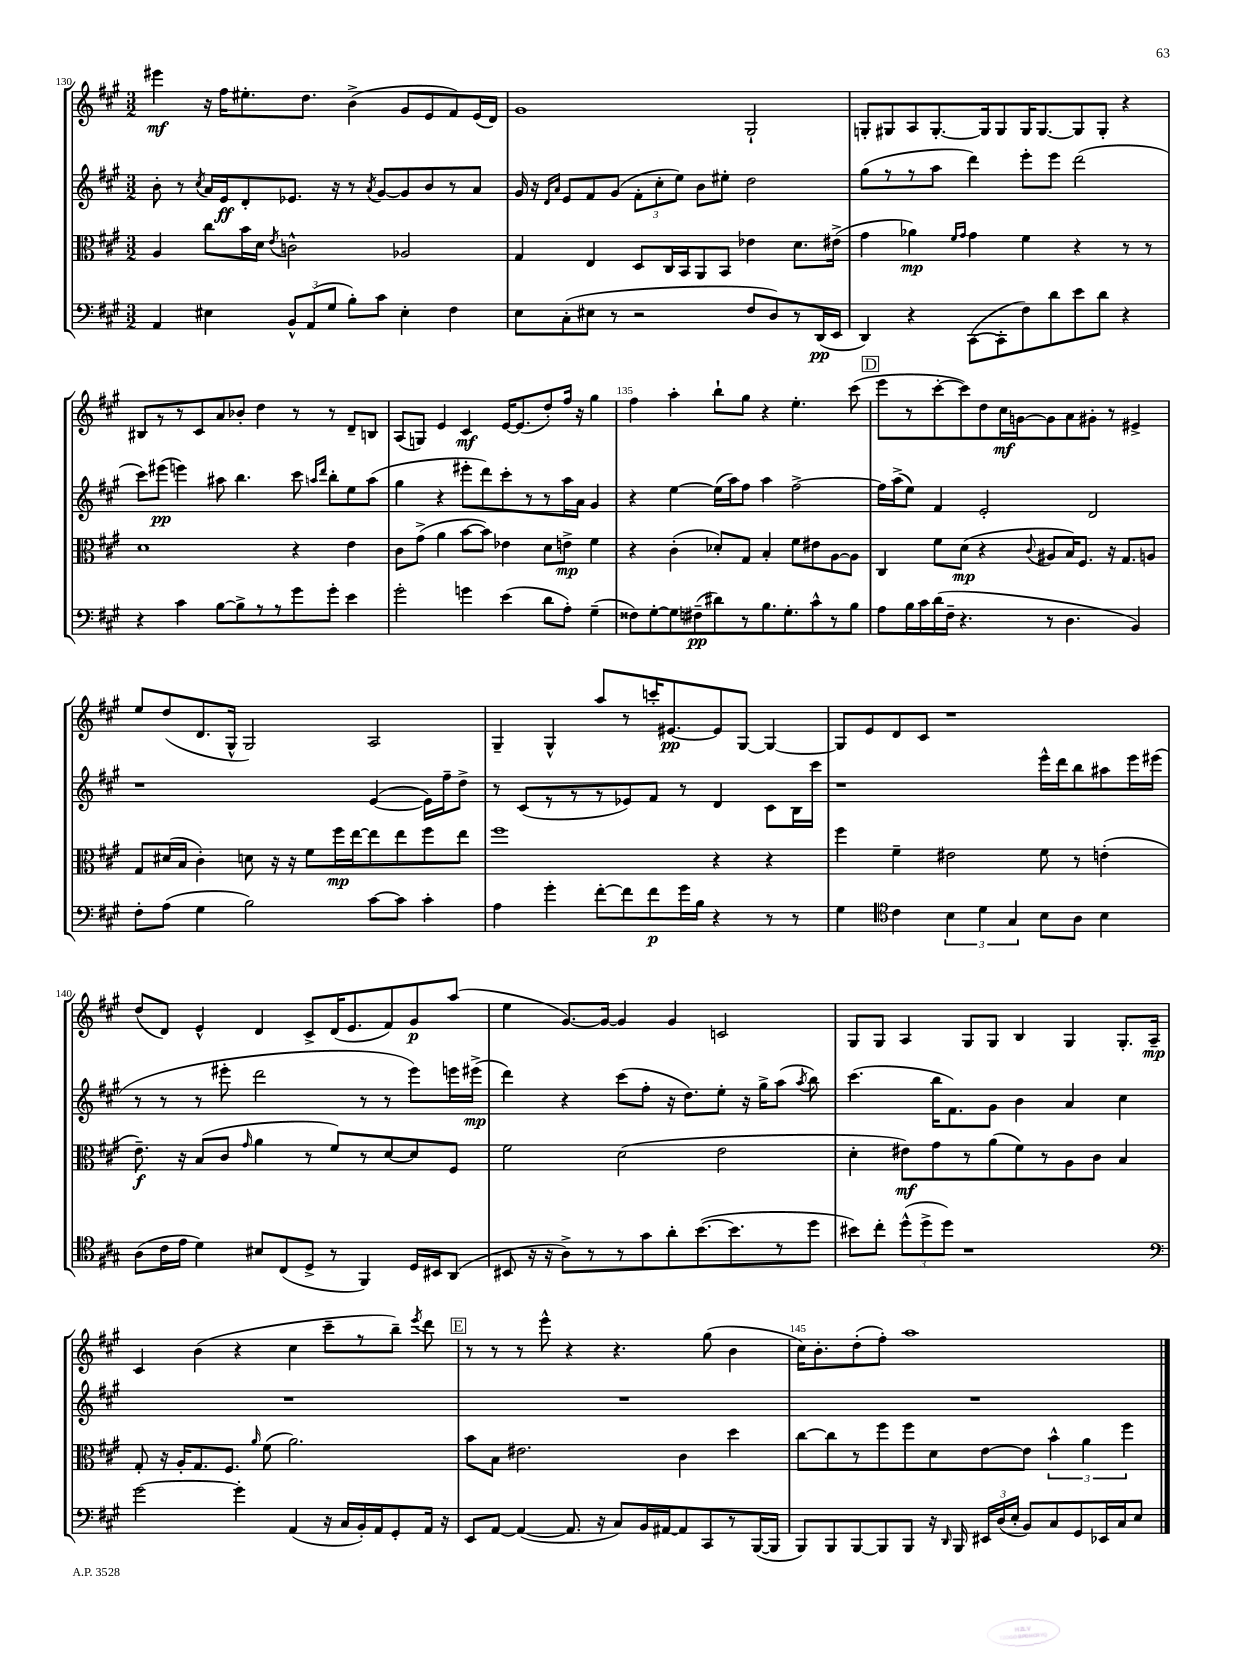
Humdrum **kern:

**kern	**kern	**kern	**kern
*staff4	*staff3	*staff2	*staff1
*clefF4	*clefC3	*clefG2	*clefG2
*k[f#c#g#]	*k[f#c#g#]	*k[f#c#g#]	*k[f#c#g#]
*M3/2	*M3/2	*M3/2	*M3/2
4AA	4A	8b'	4eee#
.	.	8r	.
.	.	8qcc#	.
4E#	8cc#	16a	16r
.	.	16e	16ff#
.	16b	8d'	8.ee#'
.	16d	.	.
.	8qe	.	.
12BB^^	2c^^	8.e-	.
.	.	.	8.dd
(12AA	.	.	.
12G#	.	.	.
.	.	16r	.
8B')	.	8r	(4b^
.	.	8qa	.
8c#	.	[8g#	.
4E#'	2A-	8g#]	8g#
.	.	8b	8e
4F#	.	8r	8f#)
.	.	8a	(16e
.	.	.	16d)
=	=	=	=
8E	4G#	16g#	1g#
.	.	16r	.
.	.	16qqd	.
.	.	16qqa	.
(8C#'	.	8e	.
8E#	4E	8f#	.
8r	.	(8g#	.
2r	8D	12f#'	.
.	.	12cc#'	.
.	16C#	.	.
.	.	12ee)	.
.	16BB	.	.
.	8AA	8b	.
.	8BB	8ee#'	.
8F#	4e-	2dd	2G#`
8D)	.	.	.
8r	8.d	.	.
(16DD	.	.	.
16EE	(16e#^	.	.
=	=	=	=
4DD)	4g#	(8gg#	8G'
.	.	8r	8G#
4r	4a-)	8r	8A
.	.	8aa	[8.G#'
.	16qqf#	.	.
.	16qqg#	.	.
([8CC#	4g#	4ddd)	.
.	.	.	16G#]
8CC#']	.	.	8G#
8F#)	4f#	8eee'	16G#
.	.	.	[8.G#
8d	.	8eee	.
8e	4r	(2ddd	8G#]
8d	.	.	8G#'
4r	8r	.	4r
.	8r	.	.
=	=	=	=
4r	1d	8ccc#)	8B#
.	.	(8eee#	8r
4c#	.	4eee)	8r
.	.	.	8c#
[8B	.	8aa#	8a
8B^]	.	4.bb	8b-'
8r	.	.	4dd
8r	.	.	.
8g#	4r	8ccc#	8r
.	.	16qqaa	.
.	.	16qqddd	.
8g#'	.	8bb'	8r
4e	4e	8ee	8d~
.	.	(8aa	8B
=	=	=	=
2g#'	8c#	4gg#	(8A
.	(8g#^	.	8G)
.	4a	4r	4e
4g	[8b	8eee#'	4c#
.	8b])	8ddd)	.
(4e	4e-	8ccc#'	[16e
.	.	.	(8.e]
.	.	8r	.
8d	8d	8r	8dd')
8A')	8e^	16aa	16ff#
.	.	16a	16r
(4G#~	4f#	4g#	4gg#
=	=	=	=
8F##)	4r	4r	4ff#
[8G#'	.	.	.
8G#]	(4c#'	[4ee	4aa'
(8F#~	.	.	.
8d#)	8d-')	(16ee]	8bb`
.	.	16aa)	.
8r	8G#	8ff#	8gg#
8.B	4B'	4aa	4r
8.G#'	.	.	.
.	8f#	[2ff#^	4.ee'
8c#^^	8e#	.	.
8r	[8A	.	.
8B	8A]	.	(8ccc#
=	=	=	=
8A	4C#	16ff#]	8eee
.	.	(16aa^	.
16B	.	8ee)	8r
16c#	.	.	.
(16d	8f#	4f#	[8ccc#'
16F#~	.	.	.
4.r	(8d	.	8ccc#])
.	4r	2e'	8dd
.	.	.	16cc#
.	.	.	[16g
.	8qqc#	.	.
8r	8A#	.	8g]
4.D	16B)	.	8a
.	8.F#	.	.
.	.	2d	8g#'
.	16r	.	8r
.	8.G#	.	.
4BB)	.	.	4e#^
.	8A	.	.
=	=	=	=
8F#'	8G#	1r	8ee
(8A	(16d#	.	(8dd
.	16B	.	.
4G#	4c#')	.	8.d
.	.	.	16G#^^
2B)	8d	.	2G#)
.	16r	.	.
.	16r	.	.
.	8f#	.	.
.	16ff#	.	.
.	[16ee	.	.
[8c#	8ee]	([4e	2A
8c#]	8ee	.	.
4c#'	8ff#	16e])	.
.	.	16ff#~	.
.	8ee	8dd^	.
=	=	=	=
4A	1ff#	8r	4G#~
.	.	(8c#	.
4g#'	.	8r	4G#^^
.	.	8r	.
[8f#'	.	8r	8aa
8f#]	.	8e-)	8r
8f#	.	8f#	16ccc'
.	.	.	[8.e#
16g#	.	8r	.
16B	.	.	.
4r	4r	4d	8e#]
.	.	.	[8G#
8r	4r	8c#	4G#_
8r	.	16B	.
.	.	16ccc#	.
=	=	=	=
4G#	4ff#	1r	8G#]
.	.	.	8e
*clefC4	*	*	*
4c#	4f#~	.	8d
.	.	.	8c#
6B	2e#	.	1r
6d	.	.	.
6G#	.	.	.
8B	8f#	16eee^^	.
.	.	16ddd	.
8A	8r	8bb	.
4B	(4e'	8aa#	.
.	.	16eee	.
.	.	(16eee#	.
=	=	=	=
(8A	8.e~)	8r	(8dd
16c#	.	8r	8d)
16e	16r	.	.
4d)	(8B	8r	4e^^
.	8c#	8eee#'	.
.	16qqg#	.	.
8B#	4a	2ddd	4d
(8C#	.	.	.
8D^	8r	.	8c#^
8r	8f#)	.	(16d
.	.	.	8.e
4FF#)	8r	8r	.
.	[8d	8r	8f#)
16D	8d]	8eee#)	8g#
16BB#	.	.	.
(8AA	8F#	16eee	(8aa
.	.	(16eee#^	.
=	=	=	=
8BB#	2f#	4ddd)	4ee
16r	.	.	.
16r	.	.	.
8A^)	.	4r	[8.g#)
8r	.	.	.
.	.	.	16g#_
8r	(2d	(8ccc#	4g#]
8g#	.	8ff#'	.
8a'	.	16r	4g#
.	.	8.dd)	.
([8.b	.	.	.
.	2e	8ee'	2c
8.b]	.	.	.
.	.	16r	.
.	.	16gg#^	.
8r	.	(8aa	.
.	.	8qaa	.
8dd	.	8bb)	.
=	=	=	=
8b#)	4d'	(4.ccc#	8G#
8cc#'	.	.	8G#
(12dd^^	8e#)	.	4A
12dd^	.	.	.
.	8g#	16bb	.
12dd)	.	.	.
.	.	8.f#)	.
1r	8r	.	8G#
.	(8a	8g#	8G#
.	8f#)	4b	4B
.	8r	.	.
.	8A	4a	4G#
.	8c#	.	.
.	4B	4cc#	8.G#'
.	.	.	16A~
=	=	=	=
*clefF4	*	*	*
[2g#	8G#'	1.r	4c#
.	16r	.	.
.	16A'	.	.
.	8.G#	.	(4b
.	8.F#	.	.
4g#']	.	.	4r
.	16qqa	.	.
.	(8f#	.	.
(4AA	2.a)	.	4cc#
16r	.	.	8ccc#~
16C#	.	.	.
16BB')	.	.	8r
16AA	.	.	.
8GG#'	.	.	8bb~)
.	.	.	8qeee
16AA	.	.	8ddd
16r	.	.	.
=	=	=	=
8EE	8b	1.r	8r
[8AA	8B	.	8r
(4AA_	2.e#	.	8r
.	.	.	8eee^^
8.AA]	.	.	4r
16r	.	.	.
8C#)	.	.	4.r
16BB	.	.	.
[16AA#	.	.	.
8AA#]	4c#	.	.
8CC#	.	.	(8gg#
8r	4dd	.	4b
([16BBB	.	.	.
16BBB]	.	.	.
=	=	=	=
8BBB)	[8cc#	1.r	16cc#)
.	.	.	8.b'
8BBB	8cc#]	.	.
[8BBB	8r	.	(8dd'
8BBB]	8ff#	.	8ff#')
8BBB	8ff#	.	1aa
16r	8d	.	.
16qqDD	.	.	.
16BBB	.	.	.
24EE#	[8e	.	.
(24D	.	.	.
24E'	.	.	.
8BB)	8e]	.	.
8C#	6b^^	.	.
8GG#	.	.	.
.	6a	.	.
16EE-	.	.	.
16C#	.	.	.
.	6ff#	.	.
8E	.	.	.
==	==	==	==
*-	*-	*-	*-
